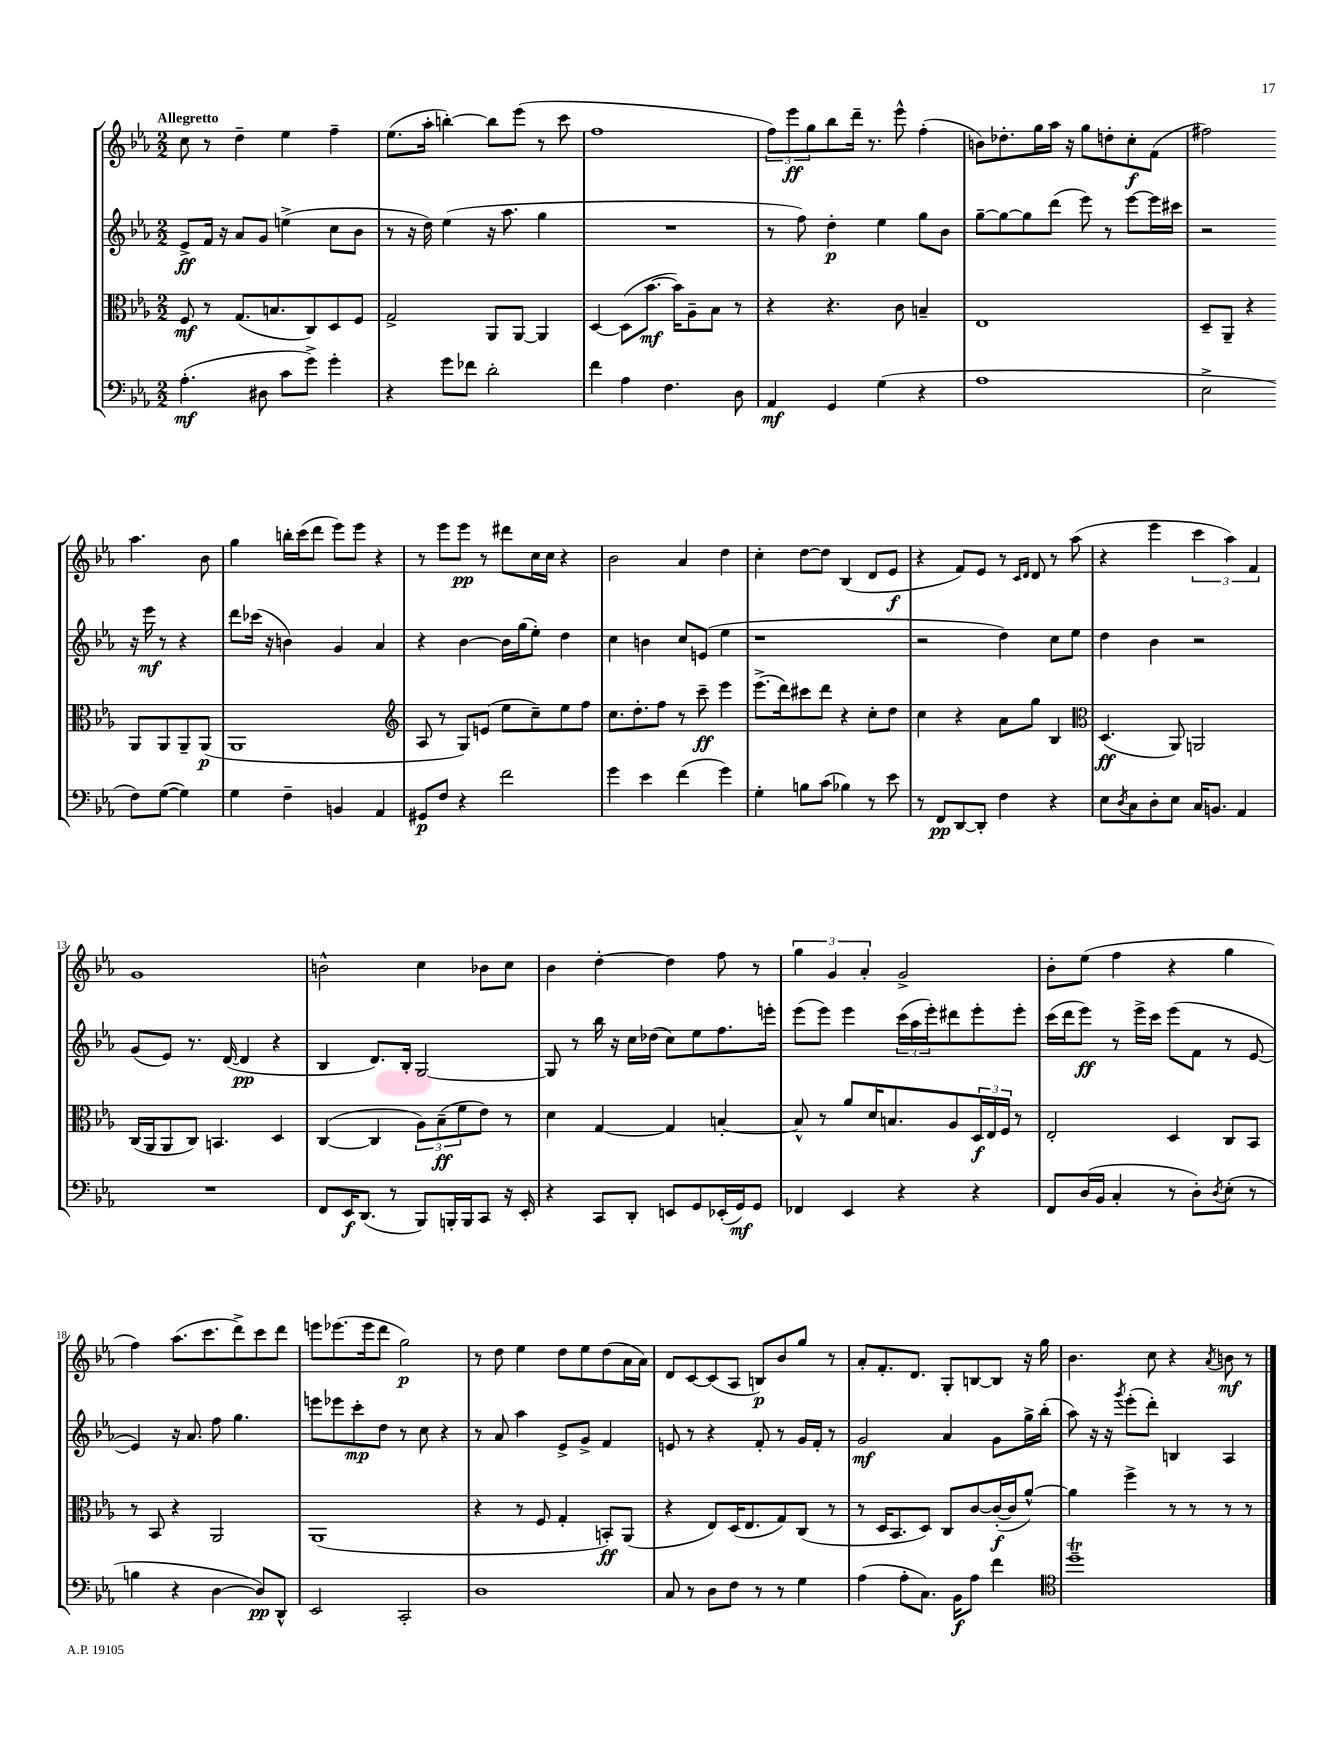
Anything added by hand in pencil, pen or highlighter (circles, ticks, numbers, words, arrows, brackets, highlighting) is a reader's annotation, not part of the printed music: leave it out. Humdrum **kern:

**kern	**dynam	**kern	**dynam	**kern	**dynam	**kern	**dynam
*part4	*part4	*part3	*part3	*part2	*part2	*part1	*part1
*staff4	*staff4	*staff3	*staff3	*staff2	*staff2	*staff1	*staff1
*clefF4	*	*clefC3	*	*clefG2	*	*clefG2	*
*k[b-e-a-]	*	*k[b-e-a-]	*	*k[b-e-a-]	*	*k[b-e-a-]	*
*M2/2	*	*M2/2	*	*M2/2	*	*M2/2	*
=1	=1	=1	=1	=1	=1	=1	=1
!	!	!	!	!	!	!LO:TX:a:B:t=Allegretto	!
(4.A-'\	mf	8F/	mf	8e-^/L	ff	8cc\	.
.	.	8r	.	16f/Jk	.	8r	.
.	.	.	.	16r	.	.	.
.	.	(8.G/L	.	8a-/L	.	4dd~\	.
8D#X\	.	.	.	8g/J	.	.	.
.	.	8.Bn/	.	.	.	.	.
8c\L	.	.	.	(4een^\	.	4ee-\	.
8g^\J)	.	8C/)	.	.	.	.	.
4g'\	.	8D/	.	8cc\L	.	4ff~\	.
.	.	8F/J	.	8b-\J	.	.	.
=2	=2	=2	=2	=2	=2	=2	=2
4r	.	2G^/	.	8r	.	(8.ee-\L	.
.	.	.	.	16r	.	.	.
.	.	.	.	16dd\)	.	16aa-'\Jk	.
8g\L	.	.	.	(4ee-\	.	[4bbn'\)	.
8f-X\J	.	.	.	.	.	.	.
2d'\	.	8AA-/L	.	16r	.	8bb\L]	.
.	.	.	.	8.aa-\	.	.	.
.	.	[8AA-/J	.	.	.	(8eee-\J	.
.	.	4AA-/]	.	4gg\	.	8r	.
.	.	.	.	.	.	8ccc\	.
=3	=3	=3	=3	=3	=3	=3	=3
4f\	.	[4D/	.	1r	.	1ff	.
4A-\	.	(8D\L]	.	.	.	.	.
.	.	[8.b-\J	mf	.	.	.	.
4.F\	.	.	.	.	.	.	.
.	.	16b-\KL])	.	.	.	.	.
.	.	8A-~\	.	.	.	.	.
.	.	8B-\J	.	.	.	.	.
8D\	.	8r	.	.	.	.	.
=4	=4	=4	=4	=4	=4	=4	=4
4AA-/	mf	4r	.	8r	.	12ff\L)	.
.	.	.	.	.	.	12eee-\	ff
.	.	.	.	8ff\)	.	.	.
.	.	.	.	.	.	12gg\	.
4GG/	.	4.r	.	4dd'\	p	8bb-\	.
.	.	.	.	.	.	16ddd~\Jk	.
.	.	.	.	.	.	8.r	.
(4G\	.	.	.	4ee-\	.	.	.
.	.	8c\	.	.	.	8eee-^^\	.
4r	.	4Bn~/	.	8gg\L	.	(4ff'\	.
.	.	.	.	8b-\J	.	.	.
=5	=5	=5	=5	=5	=5	=5	=5
1A-	.	1E-	.	[8gg~\L	.	8bn\L)	.
.	.	.	.	8gg\_	.	8.dd-X'\	.
.	.	.	.	8gg\]	.	.	.
.	.	.	.	.	.	16gg\L	.
.	.	.	.	(8ddd\J	.	16aa-\JJ	.
.	.	.	.	.	.	16r	.
.	.	.	.	8eee-\)	.	8gg\L	.
.	.	.	.	8r	.	8ddn'\	.
.	.	.	.	[8eee-\L	.	8cc'\	f
.	.	.	.	16eee-\L]	.	(8f\J	.
.	.	.	.	16ccc#X\JJ	.	.	.
=6	=6	=6	=6	=6	=6	=6	=6
2E-^\	.	8D~/L	.	2r	.	2ff#X\)	.
.	.	8AA-~/J	.	.	.	.	.
.	.	4r	.	.	.	.	.
8F\L)	.	8AA-/L	.	16r	.	4.aa-\	.
.	.	.	.	16eee-\	mf	.	.
([8G\J	.	8AA-/	.	8r	.	.	.
4G\])	.	8AA-~/	.	4r	.	.	.
.	.	(8AA-/J	p	.	.	8b-\	.
!!LO:LB:g=z
=7	=7	=7	=7	=7	=7	=7	=7
4G\	.	1AA-	.	8ddd\L	.	4gg\	.
.	.	.	.	(16ccc-X\Jk	.	.	.
.	.	.	.	16r	.	.	.
4F~\	.	.	.	4bn\)	.	16bbn'\LL	.
.	.	.	.	.	.	(16ccc\J	.
.	.	.	.	.	.	8ddd\J	.
4BBn/	.	.	.	4g/	.	8eee-\L)	.
.	.	.	.	.	.	8eee-\J	.
4AA-/	.	.	.	4a-/	.	4r	.
=8	=8	=8	=8	=8	=8	=8	=8
*	*	*clefG2	*	*	*	*	*
8GG#X/L	p	8A-/	.	4r	.	8r	.
8F/J	.	8r	.	.	.	8eee-\L	.
4r	.	8G/L)	.	[4b-\	.	8eee-\J	pp
.	.	(8en/J	.	.	.	8r	.
2f\	.	8ee-\L	.	16b-\LL]	.	8ddd#X\L	.
.	.	.	.	(16gg\J	.	.	.
.	.	8cc~\)	.	8ee-'\J)	.	16cc\L	.
.	.	.	.	.	.	16cc\JJ	.
.	.	8ee-\	.	4dd\	.	4r	.
.	.	8ff\J	.	.	.	.	.
=9	=9	=9	=9	=9	=9	=9	=9
4g\	.	8.cc\L	.	4cc\	.	2b-\	.
.	.	8.dd'\	.	.	.	.	.
4e-\	.	.	.	4bn\	.	.	.
.	.	8ff\J	.	.	.	.	.
(4f\	.	8r	.	8cc/L	.	4a-/	.
.	.	8ccc~\	ff	(8en/J	.	.	.
4g\)	.	4eee-\	.	4ee-\	.	4dd\	.
=10	=10	=10	=10	=10	=10	=10	=10
4G'\	.	(8.eee-^\L	.	1r	.	4cc'\	.
.	.	16ddd\k)	.	.	.	.	.
8Bn\L	.	8ccc#X\	.	.	.	[8dd\L	.
(8c\J	.	8ddd\J	.	.	.	8dd\J]	.
4B-X\)	.	4r	.	.	.	(4B-/	.
8r	.	8cc'\L	.	.	.	8d/L	.
8e-\	.	8dd\J	.	.	.	8e-/J	f
=11	=11	=11	=11	=11	=11	=11	=11
8r	.	4cc\	.	2r	.	4r	.
8FF/L	pp	.	.	.	.	.	.
[8DD/	.	4r	.	.	.	8f/L)	.
8DD'/J]	.	.	.	.	.	8e-/J	.
4F\	.	8a-\L	.	4dd\)	.	8r	.
.	.	.	.	.	.	16qqc/LL	.
.	.	.	.	.	.	16qqd/JJ	.
.	.	8gg\J	.	.	.	8d/	.
4r	.	4B-/	.	8cc\L	.	8r	.
.	.	.	.	8ee-\J	.	(8aa-\	.
=12	=12	=12	=12	=12	=12	=12	=12
*	*	*clefC3	*	*	*	*	*
8E-\L	.	(4.D/	ff	4dd\	.	4r	.
8qD/	.	.	.	.	.	.	.
8C\	.	.	.	.	.	.	.
8D'\	.	.	.	4b-\	.	4eee-\	.
8E-\J	.	8AA-/)	.	.	.	.	.
16C/KL	.	2AAn/	.	2r	.	6ccc\	.
8.BBn/J	.	.	.	.	.	.	.
.	.	.	.	.	.	6aa-\)	.
4AA-/	.	.	.	.	.	.	.
.	.	.	.	.	.	6f/	.
!!LO:LB:g=z
=13	=13	=13	=13	=13	=13	=13	=13
1r	.	(16C/LL	.	(8g/L	.	1g	.
.	.	16AA-/J	.	.	.	.	.
.	.	8AA-/	.	8e-/J)	.	.	.
.	.	8C/J)	.	8.r	.	.	.
.	.	4.BBn/	.	.	.	.	.
.	.	.	.	([16d/	.	.	.
.	.	.	.	4d/]	pp	.	.
.	.	4D/	.	4r	.	.	.
=14	=14	=14	=14	=14	=14	=14	=14
8FF/L	.	([4C/	.	4B-/	.	2bn^^\	.
16EE-/K	f	.	.	.	.	.	.
(8.DD/J	.	.	.	.	.	.	.
.	.	4C/]	.	8.d/L)	.	.	.
8r	.	.	.	.	.	.	.
.	.	.	.	16B-'/Jk	.	.	.
8BBB-/L)	.	12A-\L)	.	[2G/	.	4cc\	.
.	.	(12B-~\	ff	.	.	.	.
16BBBn'/L	.	.	.	.	.	.	.
.	.	12f\	.	.	.	.	.
16BBB/J	.	.	.	.	.	.	.
8CC/J	.	8e-\J)	.	.	.	8b-X\L	.
16r	.	8r	.	.	.	8cc\J	.
16EE-'/	.	.	.	.	.	.	.
=15	=15	=15	=15	=15	=15	=15	=15
4r	.	4d\	.	8G/]	.	4b-\	.
.	.	.	.	8r	.	.	.
8CC/L	.	[4G/	.	16bb-\	.	[4dd'\	.
.	.	.	.	16r	.	.	.
8DD'/J	.	.	.	16cc\LL	.	.	.
.	.	.	.	(16dd-X\JJ	.	.	.
8EEn/L	.	4G/]	.	8cc\L)	.	4dd\]	.
8GG/	.	.	.	8ee-\	.	.	.
(16EE-X'/L	.	[4Bn'/	.	8.ff\	.	8ff\	.
16GG/J)	mf	.	.	.	.	.	.
8GG/J	.	.	.	.	.	8r	.
.	.	.	.	16eeen'\Jk	.	.	.
=16	=16	=16	=16	=16	=16	=16	=16
4FF-X/	.	8B^^/]	.	(8eee-\L	.	6gg\	.
.	.	8r	.	8eee-\J)	.	.	.
.	.	.	.	.	.	6g/	.
4EE-/	.	8a-/L	.	4eee-\	.	.	.
.	.	.	.	.	.	6a-'/	.
.	.	16d/K	.	.	.	.	.
.	.	8.Bn/	.	.	.	.	.
4r	.	.	.	(24ccc\LL	.	2g^/	.
.	.	.	.	24aa-\	.	.	.
.	.	.	.	24eee-'\J)	.	.	.
.	.	8A-/	.	8ddd#X\	.	.	.
4r	.	24D/L	f	8eee-'\	.	.	.
.	.	24E-/	.	.	.	.	.
.	.	24F/JJ	.	.	.	.	.
.	.	8r	.	8eee-'\J	.	.	.
=17	=17	=17	=17	=17	=17	=17	=17
8FF/L	.	2E-'/	.	(16ccc\LL	.	8b-'\L	.
.	.	.	.	16ddd\J	.	.	.
(16D/L	.	.	.	8eee-\J)	ff	(8ee-\J	.
16BB-/JJ	.	.	.	.	.	.	.
4C'/	.	.	.	8r	.	4ff\	.
.	.	.	.	16eee-^\LL	.	.	.
.	.	.	.	16ccc\JJ	.	.	.
8r	.	4D/	.	(8eee-\L	.	4r	.
8D'\L)	.	.	.	8f\J	.	.	.
8qD/	.	.	.	.	.	.	.
(8E-'\J	.	8C/L	.	8r	.	4gg\	.
8r	.	8BB-/J	.	[8e-/	.	.	.
!!LO:LB:g=z
=18	=18	=18	=18	=18	=18	=18	=18
4Bn\	.	8r	.	4e-/])	.	4ff\)	.
.	.	8BB-/	.	.	.	.	.
4r	.	4r	.	16r	.	(8.aa-\L	.
.	.	.	.	8.a-/	.	.	.
.	.	.	.	.	.	8.ccc\	.
[4D\	.	2AA-/	.	8ff\	.	.	.
.	.	.	.	4.gg\	.	8ddd^\)	.
8D/L])	pp	.	.	.	.	8ccc\	.
8DD^^/J	.	.	.	.	.	8ddd\J	.
=19	=19	=19	=19	=19	=19	=19	=19
2EE-/	.	(1AA-	.	8eeen\L	.	8eeen\L	.
.	.	.	.	8eee-X\	.	(8.eee-X\	.
.	.	.	.	8ccc'\	mp	.	.
.	.	.	.	.	.	16eee-\k	.
.	.	.	.	8dd\J	.	8ddd\J	.
2CC'/	.	.	.	8r	.	2gg\)	p
.	.	.	.	8cc\	.	.	.
.	.	.	.	4r	.	.	.
=20	=20	=20	=20	=20	=20	=20	=20
1D	.	4r	.	8r	.	8r	.
.	.	.	.	8a-/	.	8dd\	.
.	.	8r	.	4aa-\	.	4ee-\	.
.	.	8F/	.	.	.	.	.
.	.	4G'/	.	8e-^/L	.	8dd\L	.
.	.	.	.	8g^/J	.	8ee-\	.
.	.	8BBn'/L)	ff	4f/	.	(8dd\	.
.	.	(8AA-/J	.	.	.	16a-\L	.
.	.	.	.	.	.	16a-\JJ)	.
=21	=21	=21	=21	=21	=21	=21	=21
8C/	.	4r	.	8en/	.	8d/L	.
8r	.	.	.	8r	.	[8c/	.
8D\L	.	8E-/L)	.	4r	.	(8c/]	.
8F\J	.	(16D/K	.	.	.	8A-/J	.
.	.	8.E-/	.	.	.	.	.
8r	.	.	.	8f'/	.	8Bn/L)	p
8r	.	8G/)	.	8r	.	8b-/	.
4G\	.	(8C/J	.	16g/LL	.	8gg/J	.
.	.	.	.	16f'/JJ	.	.	.
.	.	8r	.	8r	.	8r	.
=22	=22	=22	=22	=22	=22	=22	=22
(4A-\	.	8r	.	2g/	mf	8a-'/L	.
.	.	16D/KL	.	.	.	8.f'/	.
.	.	8.BB-/	.	.	.	.	.
8A-'\L	.	.	.	.	.	.	.
.	.	.	.	.	.	8.d/J	.
8.C\J)	.	8D/J)	.	.	.	.	.
.	.	8C/L	.	4a-/	.	8G'/L	.
16BB-\KL	f	.	.	.	.	.	.
8A-\J	.	[8c/	.	.	.	[8Bn/	.
4f\	.	(16c'/L_	f	8g\L	.	8B/J]	.
.	.	16c/J]	.	.	.	.	.
.	.	[8a-^^/J)	.	16gg^\L	.	16r	.
.	.	.	.	(16bb-'\JJ	.	16gg\	.
=23	=23	=23	=23	=23	=23	=23	=23
*clefC4	*	*	*	*	*	*	*
1ddt~	.	4a-\]	.	8aa-\)	.	4.b-\	.
.	.	.	.	16r	.	.	.
.	.	.	.	16r	.	.	.
.	.	.	.	8qggg/	.	.	.
.	.	4ff^\	.	(8eee-'\L	.	.	.
.	.	.	.	8ddd'\J)	.	8cc\	.
.	.	8r	.	4Bn/	.	4r	.
.	.	8r	.	.	.	.	.
.	.	.	.	.	.	8qa-/	.
.	.	8r	.	4A-/	.	8bn\	mf
.	.	8r	.	.	.	8r	.
==	==	==	==	==	==	==	==
*-	*-	*-	*-	*-	*-	*-	*-
